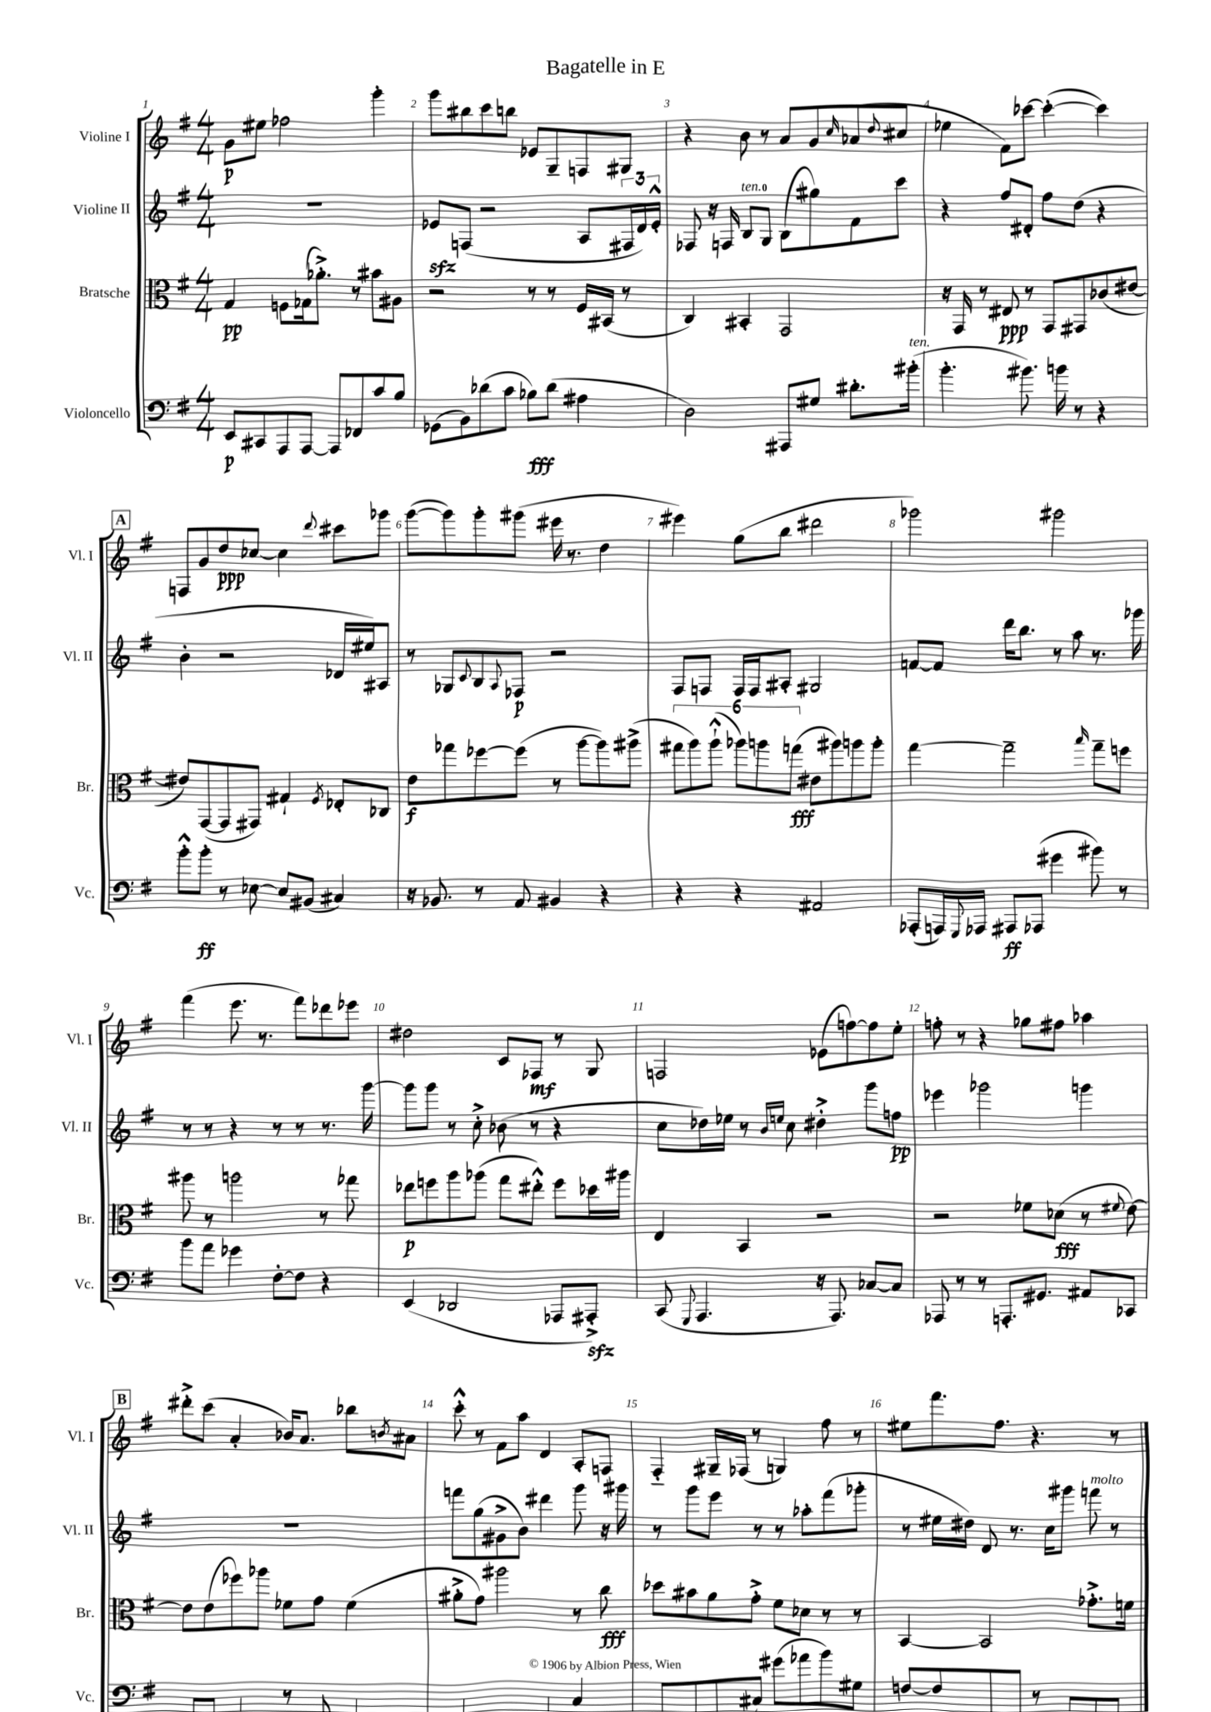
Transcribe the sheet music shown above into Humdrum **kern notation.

**kern	**kern	**kern	**kern
*staff4	*staff3	*staff2	*staff1
*clefF4	*clefC3	*clefG2	*clefG2
*k[f#]	*k[f#]	*k[f#]	*k[f#]
*M4/4	*M4/4	*M4/4	*M4/4
8EE	4G	1r	8g
8CC#	.	.	8ee#
8AAA	8F	.	2ff-
[8AAA	(16G-	.	.
.	8.a-'^)	.	.
8AAA]	.	.	.
8FF-	8r	.	.
8c	8b#	.	4ggg'
8B	8A#	.	.
=	=	=	=
(8GG-	2r	8e-	8ggg
8BB)	.	(8F	8bb#
(8d-	.	2r	8ccc
8c	.	.	8bb
8B-)	8r	.	8e-
(8d-	8r	.	8G~
4A#	16F#	8A	8F
.	(16BB#	.	.
.	8r	24F#	8G#
.	.	24d)	.
.	.	24e-'^^	.
=	=	=	=
2D)	4C)	8F-	4r
.	.	16r	.
.	.	16F	.
.	4BB#'	8B	8b
.	.	8G	8r
8AAA#	2GG	(8B	8a
8G#	.	8gg#)	8g
.	.	.	16qqcc
8.d#'	.	8f#	(8a-
.	.	.	8qqdd
.	.	8ccc	8cc#
(16b#'	.	.	.
=	=	=	=
4.b'	16r	4r	4ee-
.	16GG	.	.
.	8r	.	.
.	8E#	8ff#	8f#)
8.b#)	8r	8d#'	[8ccc-
.	8GG	8ff#	(4ccc-'_
16b	.	.	.
8r	8GG#	(8dd	.
4r	(8c-	4r	4ccc-])
.	[8e#	.	.
=	=	=	=
8b'^^	8e#])	4b'	8F
8b'	([8GG	.	8g
8r	8GG]	2r	8dd
[8E-	8GG#)	.	[8cc-
8E-]	4G#`	.	4cc-]
(8BB#	.	.	.
.	8qF#	.	8qqddd
4C#)	8E-'	16d-	8ccc#
.	.	16ee#)	.
.	8C-	8A#	8ggg-
=	=	=	=
16r	8e	8r	([8ggg
8.BB-	.	.	.
.	8gg-	8G-	8ggg])
.	.	8qqc	.
8r	[8ff-	8B	8ggg'
.	.	8qqA	.
8AA	(8ff-]	8F-	(8ggg#
4BB#	8r	2r	16eee#
.	.	.	8.r
.	[8aa	.	.
4r	8aa])	.	4dd
.	(8aa#^	.	.
=	=	=	=
4r	12gg#	8F#	4eee#)
.	12aa)	.	.
.	.	8F	.
.	(12aa`^^	.	.
4r	12aa-)	16F	(8gg
.	.	16F	.
.	12aa	.	.
.	.	8A#'	8bb
.	(12gg	.	.
2AA#	8e#	2G#	2ddd#
.	8aa#)	.	.
.	8aa	.	.
.	8aa'	.	.
=	=	=	=
(8AAA-'	[4gg	[8f	2ggg-)
16AAA)	.	8f]	.
8qqGGG	.	.	.
16AAA-	.	.	.
8AAA#	2gg~]	16ddd	.
.	.	8.bb	.
(8AAA-	.	.	.
4g#	.	8r	2ggg#
.	.	8aa	.
.	16qqbb	.	.
8b#)	8gg~	8.r	.
8r	8ff	.	.
.	.	16ggg-	.
=	=	=	=
8b	8aa#	8r	(4fff#
8a	8r	8r	.
4g-	2aa	4r	8.eee
.	.	.	8.r
[8F#'	.	8r	.
8F#]	.	8r	8fff#)
4r	8r	8.r	8ddd-
.	8gg-	.	8eee-
.	.	[16ggg	.
=	=	=	=
(4EE	8ee-	8ggg]	2dd#
.	8ff	8ggg	.
2DD-	8aa	8r	.
.	(8aa-	8cc'^	.
.	8gg	(8b-	8c
.	8ee#'^^)	8r	8F-
8AAA-	8ff	4r	8r
8AAA#'^)	16dd-	.	8G
.	16aa#	.	.
=	=	=	=
(8CC	4E	8cc	2F
8qqGGG	.	.	.
4.AAA	.	16dd-)	.
.	.	16ee-	.
.	4BB	8r	.
.	.	16qqb	.
.	.	16qqee	.
.	.	8cc	.
16r	2r	4dd#'^	(8e-
8.AAA)	.	.	.
.	.	.	[8ff)
[8C-	.	8ggg	8ff]
8C-]	.	8ff	8ee'
=	=	=	=
8AAA-	2r	4eee-	8ff'
8r	.	.	8r
8r	.	2ggg-	4r
8.AAA'	.	.	.
.	8f-	.	8gg-
8.GG#	.	.	.
.	(8d-	.	8ff#
8AA#	8r	4ggg	4aa-
.	8qqf#	.	.
8CC-	[8e)	.	.
=	=	=	=
8AAA#	8e]	1r	8ddd#'^
8AAA#	(8e	.	(8ccc
4AAA	8ff-)	.	4a'
.	8aa-	.	.
8r	8f-	.	16b-)
.	.	.	8.a
[8BBB-	8g	.	.
4BBB-]	(4f-	.	8bb-
.	.	.	8qb
.	.	.	8a#
=	=	=	=
(2AAA	8a#'^	8fff	8ccc'^^
.	8g)	(8gg	8r
.	2aa#	8g#^	8f#
.	.	8b)	8aa
4AAA	.	4ddd#	4d
4C	8r	8ggg	8A'
.	8cc	16r	8F
.	.	16ggg#	.
=	=	=	=
8AAA')	8dd-	8r	4F#'~
8CC	8b#	8ggg	.
(8DD	8a	8eee	16G#~
.	.	.	(16F-
8C#)	8g'^	8r	8r
(8g#	8f#	8r	4G)
8a-	8d-	8aa-'	.
8b)	8r	(8fff#	8ff#
8G#	8r	8ggg-'	8r
=	=	=	=
[8F	[4BB	8r	8ee#
8F]	.	16ee#	8.fff#
.	.	16dd#)	.
8DD	2BB]	8d	.
.	.	.	8.ff#
8CC-	.	8.r	.
8r	.	.	4.r
.	.	16cc	.
(8BBB	.	8ggg#	.
8CC-)	8.g-'^	8fff	.
8AAA'	.	8r	8r
.	16f	.	.
==	==	==	==
*-	*-	*-	*-
